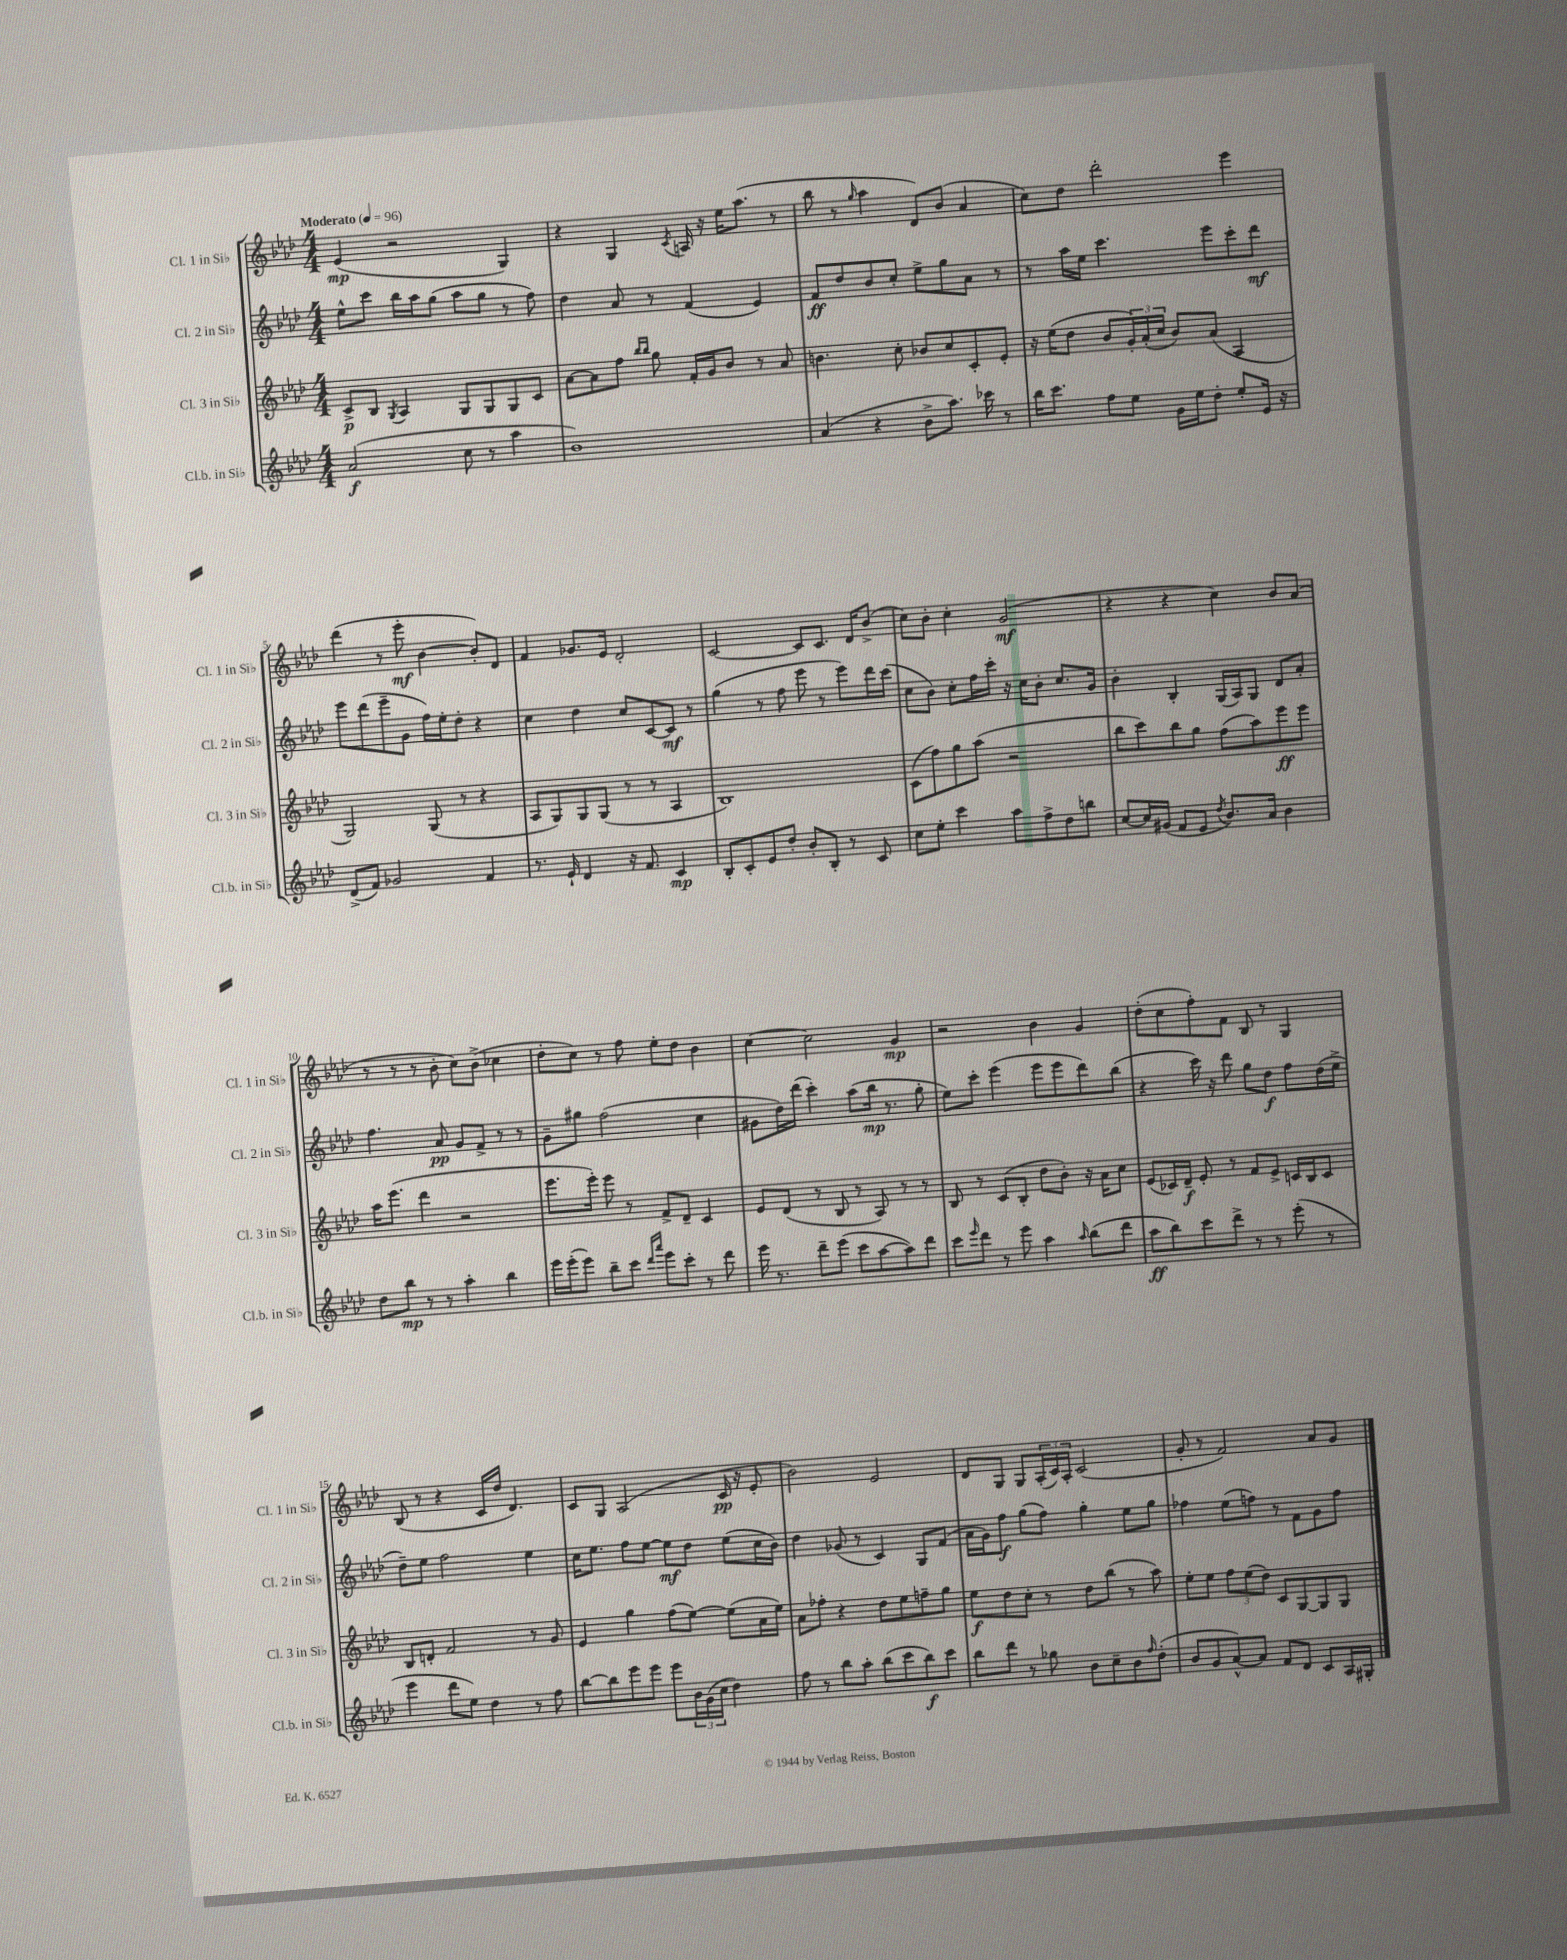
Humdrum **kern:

**kern	**dynam	**kern	**dynam	**kern	**dynam	**kern	**dynam
*part4	*part4	*part3	*part3	*part2	*part2	*part1	*part1
*staff4	*staff4	*staff3	*staff3	*staff2	*staff2	*staff1	*staff1
*I"Cl.b. in Si♭	*	*I"Cl. 3 in Si♭	*	*I"Cl. 2 in Si♭	*	*I"Cl. 1 in Si♭	*
*I'Cl.b. in Si♭	*	*I'Cl. 3 in Si♭	*	*I'Cl. 2 in Si♭	*	*I'Cl. 1 in Si♭	*
*clefG2	*	*clefG2	*	*clefG2	*	*clefG2	*
*k[b-e-a-d-]	*	*k[b-e-a-d-]	*	*k[b-e-a-d-]	*	*k[b-e-a-d-]	*
*M4/4	*	*M4/4	*	*M4/4	*	*M4/4	*
*MM96	*	*MM96	*	*MM96	*	*MM96	*
=1	=1	=1	=1	=1	=1	=1	=1
!	!	!	!	!	!	!LO:TX:a:B:t=Moderato	!
(2a-/	f	8c^/L	p	8ee-^^\L	.	(4e-/	mp
.	.	8B-/J	.	8ccc\J	.	.	.
.	.	8qG/	.	.	.	.	.
.	.	4A-/	.	16bb-\LL	.	2r	.
.	.	.	.	16aa-\J	.	.	.
.	.	.	.	(8gg\J	.	.	.
8cc\	.	8G/L	.	8aa-\L	.	.	.
8r	.	8G/	.	8gg\J	.	.	.
4aa-\	.	8G/	.	8r	.	4G/)	.
.	.	8c/J	.	8ff\)	.	.	.
=2	=2	=2	=2	=2	=2	=2	=2
1b-)	.	[8a-\L	.	4dd-\	.	4r	.
.	.	8a-\]	.	.	.	.	.
.	.	8ff\J	.	8a-/	.	4G/	.
.	.	16qqbb-/LL	.	.	.	.	.
.	.	16qqbb-/JJ	.	.	.	.	.
.	.	8gg\	.	8r	.	.	.
.	.	.	.	.	.	8qc/	.
.	.	16f'/LL	.	(4f/	.	16An/	.
.	.	16g/J	.	.	.	16r	.
.	.	8b-/J	.	.	.	16ee-\KL	.
.	.	.	.	.	.	(8.aa-\J	.
.	.	8r	.	4e-/)	.	.	.
.	.	8a-/	.	.	.	8r	.
=3	=3	=3	=3	=3	=3	=3	=3
(4a-/	.	4.bn\	.	8f/L	ff	8bb-\	.
.	.	.	.	8dd-/	.	8r	.
.	.	.	.	.	.	16qqgg/	.
4r	.	.	.	8b-/	.	4aa-\	.
.	.	8cc'\	.	8cc'/J	.	.	.
8b-^\L	.	8b-X/L	.	8ee-^\L	.	8d-/L)	.
8.aa-\J)	.	8cc/	.	8gg\	.	(8b-/J	.
.	.	8c'/	.	8a-\J	.	4a-/	.
16ccc-X\	.	.	.	.	.	.	.
8r	.	8e-'/J	.	8r	.	.	.
=4	=4	=4	=4	=4	=4	=4	=4
16bb-\KL	.	16r	.	8r	.	8cc\L)	.
8.ccc\J	.	(16ee-\KL	.	.	.	.	.
.	.	8dd-\J	.	16aa-\LL	.	8dd-\J	.
.	.	.	.	16ee-\JJ	.	.	.
8ff\L	.	8b-/L	.	4.ccc\	.	2ddd-'\	.
8ee-\J	.	24g'/L)	.	.	.	.	.
.	.	(24a-'/	.	.	.	.	.
.	.	24cc/JJ	.	.	.	.	.
16g\LL	.	8b-/L)	.	.	.	.	.
16ee-\J	.	.	.	.	.	.	.
8dd-'\J	.	(8a-/J	.	8eee-\L	.	.	.
8ee-'/L	.	4A-/	.	8ccc'\	.	4eee-\	.
16e-/Jk	.	.	.	8ddd-\J	mf	.	.
16r	.	.	.	.	.	.	.
!!LO:LB:g=z
=5	=5	=5	=5	=5	=5	=5	=5
(8d-^/L	.	2G/)	.	8eee-\L	.	(4ddd-\	.
8f/J)	.	.	.	(8ddd-\	.	.	.
2g-X/	.	.	.	8eee-~\	.	8r	.
.	.	.	.	8g\J	.	8eee-'\	mf
.	.	(8G/	.	16ff\LL)	.	[4b-\	.
.	.	.	.	16ee-'\J	.	.	.
.	.	8r	.	8dd-'\J	.	.	.
4f/	.	4r	.	4r	.	8b-'/L])	.
.	.	.	.	.	.	8d-/J	.
=6	=6	=6	=6	=6	=6	=6	=6
8.r	.	8A-/L	.	4cc\	.	4f/	.
.	.	8G/)	.	.	.	.	.
16e-`/	.	.	.	.	.	.	.
4d-/	.	8G/	.	4dd-\	.	8.g-X/L	.
.	.	(8G/J	.	.	.	.	.
.	.	.	.	.	.	16e-/Jk	.
16r	.	8r	.	8cc/L	.	2d-'/	.
8.f/	.	.	.	.	.	.	.
.	.	8r	.	[8c/	.	.	.
4c/	mp	4A-/	.	8c/J]	mf	.	.
.	.	.	.	8r	.	.	.
=7	=7	=7	=7	=7	=7	=7	=7
8B-'/L	.	1B-)	.	(4gg\	.	[2c/	.
8c'/	.	.	.	.	.	.	.
8e-/	.	.	.	8r	.	.	.
8dd-'/J	.	.	.	8ff\	.	.	.
8b-'/L	.	.	.	8eee-\	.	8c/L]	.
8B-'/J	.	.	.	8r	.	8.c/J	.
8r	.	.	.	8eee-\L)	.	.	.
.	.	.	.	.	.	16d-/KL	.
8c/	.	.	.	16ddd-\L	.	(8b-^/J	.
.	.	.	.	(16ccc\JJ	.	.	.
=8	=8	=8	=8	=8	=8	=8	=8
8cc\L	.	(8c\L	.	8cc\L	.	8cc\L)	.
8ee-'\J	.	8ff\)	.	8b-\J)	.	8b-'\J	.
4ccc\	.	8gg\	.	8cc'\L	.	4cc'\	.
.	.	(8aa-\J	.	16ff\L	.	.	.
.	.	.	.	16ccc'\JJ	.	.	.
8aa-\L	.	2r	.	16r	.	(2g/	mf
.	.	.	.	16cc\KL	.	.	.
8ff^\	.	.	.	8b-'\J	.	.	.
8dd-\	.	.	.	8.cc/L	.	.	.
8bbn\J	.	.	.	.	.	.	.
.	.	.	.	16g/Jk	.	.	.
=9	=9	=9	=9	=9	=9	=9	=9
[8cc/L	.	8bb-\L	.	4b-'\	.	4r	.
16cc/L]	.	8ccc\)	.	.	.	.	.
(16g#X/JJ	.	.	.	.	.	.	.
8f/L	.	8bb-\	.	4B-'/	.	4r	.
8e-/J	.	8gg\J	.	.	.	.	.
8qdd-/	.	.	.	.	.	.	.
8.b-/L)	.	(8ff\L	.	(16G/LL	.	4cc\)	.
.	.	.	.	16A-/J)	.	.	.
.	.	8aa-\)	.	8G/J	.	.	.
16a-/Jk	.	.	.	.	.	.	.
4b-\	.	8eee-\	ff	8d-/L	.	8b-/L	.
.	.	8eee-\J	.	8a-'/J	.	(8a-/J	.
!!LO:LB:g=z
=10	=10	=10	=10	=10	=10	=10	=10
8dd-\L	.	16aa-\KL	.	4.ff\	.	8r	.
.	.	(8.eee-\J	.	.	.	.	.
8bb-\J	mp	.	.	.	.	8r	.
8r	.	4ddd-\	.	.	.	8r	.
8r	.	.	.	8a-/	pp	8b-'\	.
4aa-'\	.	2r	.	8g/L	.	8cc\L)	.
.	.	.	.	8f^/J	.	(8b-^\J	.
4bb-\	.	.	.	8r	.	4cc-X\	.
.	.	.	.	8r	.	.	.
=11	=11	=11	=11	=11	=11	=11	=11
16eee-\LL	.	8.eee-\L	.	8g~\L	.	8dd-'\L	.
(16eee-'\J	.	.	.	.	.	.	.
8eee-\J)	.	.	.	8gg#X\J	.	8cc\J)	.
.	.	16eee-'\Jk)	.	.	.	.	.
8bb-~\L	.	8eee-\	.	(2ff\	.	8r	.
8ccc\J	.	8r	.	.	.	8ff\	.
16qqddd-/LL	.	.	.	.	.	.	.
16qqaaa-/JJ	.	.	.	.	.	.	.
8eee-\L	.	8f^/L	.	.	.	8ee-'\L	.
8ccc'\J	.	8d-~/J	.	.	.	8dd-\J	.
8r	.	4c/	.	4cc\	.	4b-\	.
8ddd-\	.	.	.	.	.	.	.
=12	=12	=12	=12	=12	=12	=12	=12
16eee-\	.	8e-/L	.	8g#X\L	.	[4cc\	.
8.r	.	.	.	.	.	.	.
.	.	(8d-/J	.	16dd-\L)	.	.	.
.	.	.	.	(16ddd-\JJ	.	.	.
8ddd-~\L	.	8r	.	4ccc'\)	.	2cc\]	.
(8eee-\J	.	8B-/	.	.	.	.	.
8ccc\L	.	8r	.	(8aa-\L	.	.	.
[8aa-\	.	8A-/)	.	16bb-\Jk	mp	.	.
.	.	.	.	8.r	.	.	.
8aa-\])	.	8r	.	.	.	4g/	mp
8ddd-\J	.	8r	.	8gg'\	.	.	.
=13	=13	=13	=13	=13	=13	=13	=13
8ccc\L	.	8B-/	.	8ee-\L)	.	2r	.
16qqeee-/	.	.	.	.	.	.	.
8ddd-\J	.	8r	.	8ccc'\J	.	.	.
8r	.	(8c/L	.	(4eee-\	.	.	.
8eee-\	.	8B-'/J	.	.	.	.	.
4aa-\	.	8dd-\L	.	8eee-\L	.	4b-\	.
.	.	8b-'\J)	.	8eee-\	.	.	.
16qqaa-/	.	.	.	.	.	.	.
(8bb-\L	.	16r	.	8ddd-\)	.	4g/	.
.	.	16a-\KL	.	.	.	.	.
8ddd-\J	.	8cc\J	.	(8bb-\J	.	.	.
=14	=14	=14	=14	=14	=14	=14	=14
8aa-\L	ff	(8e-/L	.	4r	.	(8dd-'\L	.
8bb-\)	.	16c-X/L)	.	.	.	8cc\	.
.	.	16d-~/JJ	f	.	.	.	.
8ccc\	.	8e-'/	.	16ccc\)	.	8ff'\)	.
.	.	.	.	16r	.	.	.
8ddd-^\J	.	8r	.	8ddd-\	.	8f\J	.
8r	.	8f/L	.	8gg\L	.	8B-/	.
8r	.	8e-^/J	.	8dd-\J	f	8r	.
(8eee-'\	.	16cn/LL	.	8ff\L	.	4G/	.
.	.	16B-/J	.	.	.	.	.
8r	.	8c/J	.	(16dd-\L	.	.	.
.	.	.	.	16ee-^\JJ	.	.	.
!!LO:LB:g=z
=15	=15	=15	=15	=15	=15	=15	=15
4eee-\	.	8B-/L	.	8dd-~\L)	.	(8B-/	.
.	.	8dn'/J	.	8ee-\J	.	8r	.
8ddd-\L	.	2f/	.	2ff\	.	4r	.
8ee-\J)	.	.	.	.	.	.	.
4dd-\	.	.	.	.	.	16c/LL	.
.	.	.	.	.	.	16dd-/JJ	.
.	.	.	.	.	.	4.d-/)	.
8r	.	8r	.	4ee-\	.	.	.
8ff\	.	8g/	.	.	.	.	.
=16	=16	=16	=16	=16	=16	=16	=16
[8bb-\L	.	4e-/	.	16cc\KL	.	8c/L	.
.	.	.	.	8.ee-\J	.	.	.
8bb-\]	.	.	.	.	.	8G/J	.
8eee-\	.	4gg\	.	8ff\L	.	(2A-/	.
8eee-\J	.	.	.	[8ee-\J	.	.	.
8eee-\L	.	(8ff\L	.	8ee-\L]	mf	.	.
24b-\L	.	[8ee-\J)	.	8dd-\J	.	.	.
(24g\	.	.	.	.	.	.	.
24cc\JJ	.	.	.	.	.	.	.
4dd-\)	.	(8ee-\L]	.	(8ee-\L	.	16c/	pp
.	.	.	.	.	.	16r	.
.	.	16a-\L	.	16cc\L	.	8e-'/	.
.	.	16ee-\JJ)	.	16b-\JJ)	.	.	.
=17	=17	=17	=17	=17	=17	=17	=17
8ff\	.	8a-\L	.	4dd-\	.	2b-\)	.
8r	.	8ff-X'\J	.	.	.	.	.
8bb-\L	.	4r	.	(8g-X/	.	.	.
8aa-'\J	.	.	.	8r	.	.	.
(8bb-\L	.	8dd-\L	.	4c/)	.	2e-/	.
8ccc\	.	8ee-\	.	.	.	.	.
8bb-\)	f	8ffn~\	.	8G/L	.	.	.
8ccc\J	.	8gg\J	.	(8f/J	.	.	.
=18	=18	=18	=18	=18	=18	=18	=18
8bb-\L	.	8ee-\L	f	16a-\LL	.	8d-/L	.
.	.	.	.	16g\J)	.	.	.
8ddd-\J	.	8dd-\	.	8ff\J	f	8G/J	.
8r	.	8cc'\J	.	(8gg\L	.	8G/L	.
8gg-X\	.	8r	.	8ff\J)	.	(24A-'/L	.
.	.	.	.	.	.	24c/)	.
.	.	.	.	.	.	24A-'/JJ	.
8b-\L	.	8dd-\L	.	4gg'\	.	(2c/	.
8cc~\	.	(8bb-\J	.	.	.	.	.
8b-\	.	8r	.	8ee-\L	.	.	.
16qqff/	.	.	.	.	.	.	.
(8dd-'\J	.	8aa-\)	.	8gg\J	.	.	.
=19	=19	=19	=19	=19	=19	=19	=19
8b-/L	.	8ee-'\L	.	4ff-X\	.	8g'/	.
8g/	.	8ee-\J	.	.	.	8r	.
[8a-^^/)	.	12ff\L	.	(8ee-\L	.	2f/)	.
.	.	(12ee-\	.	.	.	.	.
8a-/J]	.	.	.	8ffn\J)	.	.	.
.	.	12dd-\J)	.	.	.	.	.
8f/L	.	8c/L	.	8r	.	.	.
8d-/J	.	[8G/	.	8f\L	.	.	.
8c/L	.	8G/]	.	8g\	.	8a-/L	.
16A-/L	.	8G/J	.	8ff\J	.	8g/J	.
16G#X'/JJ	.	.	.	.	.	.	.
==	==	==	==	==	==	==	==
*-	*-	*-	*-	*-	*-	*-	*-
